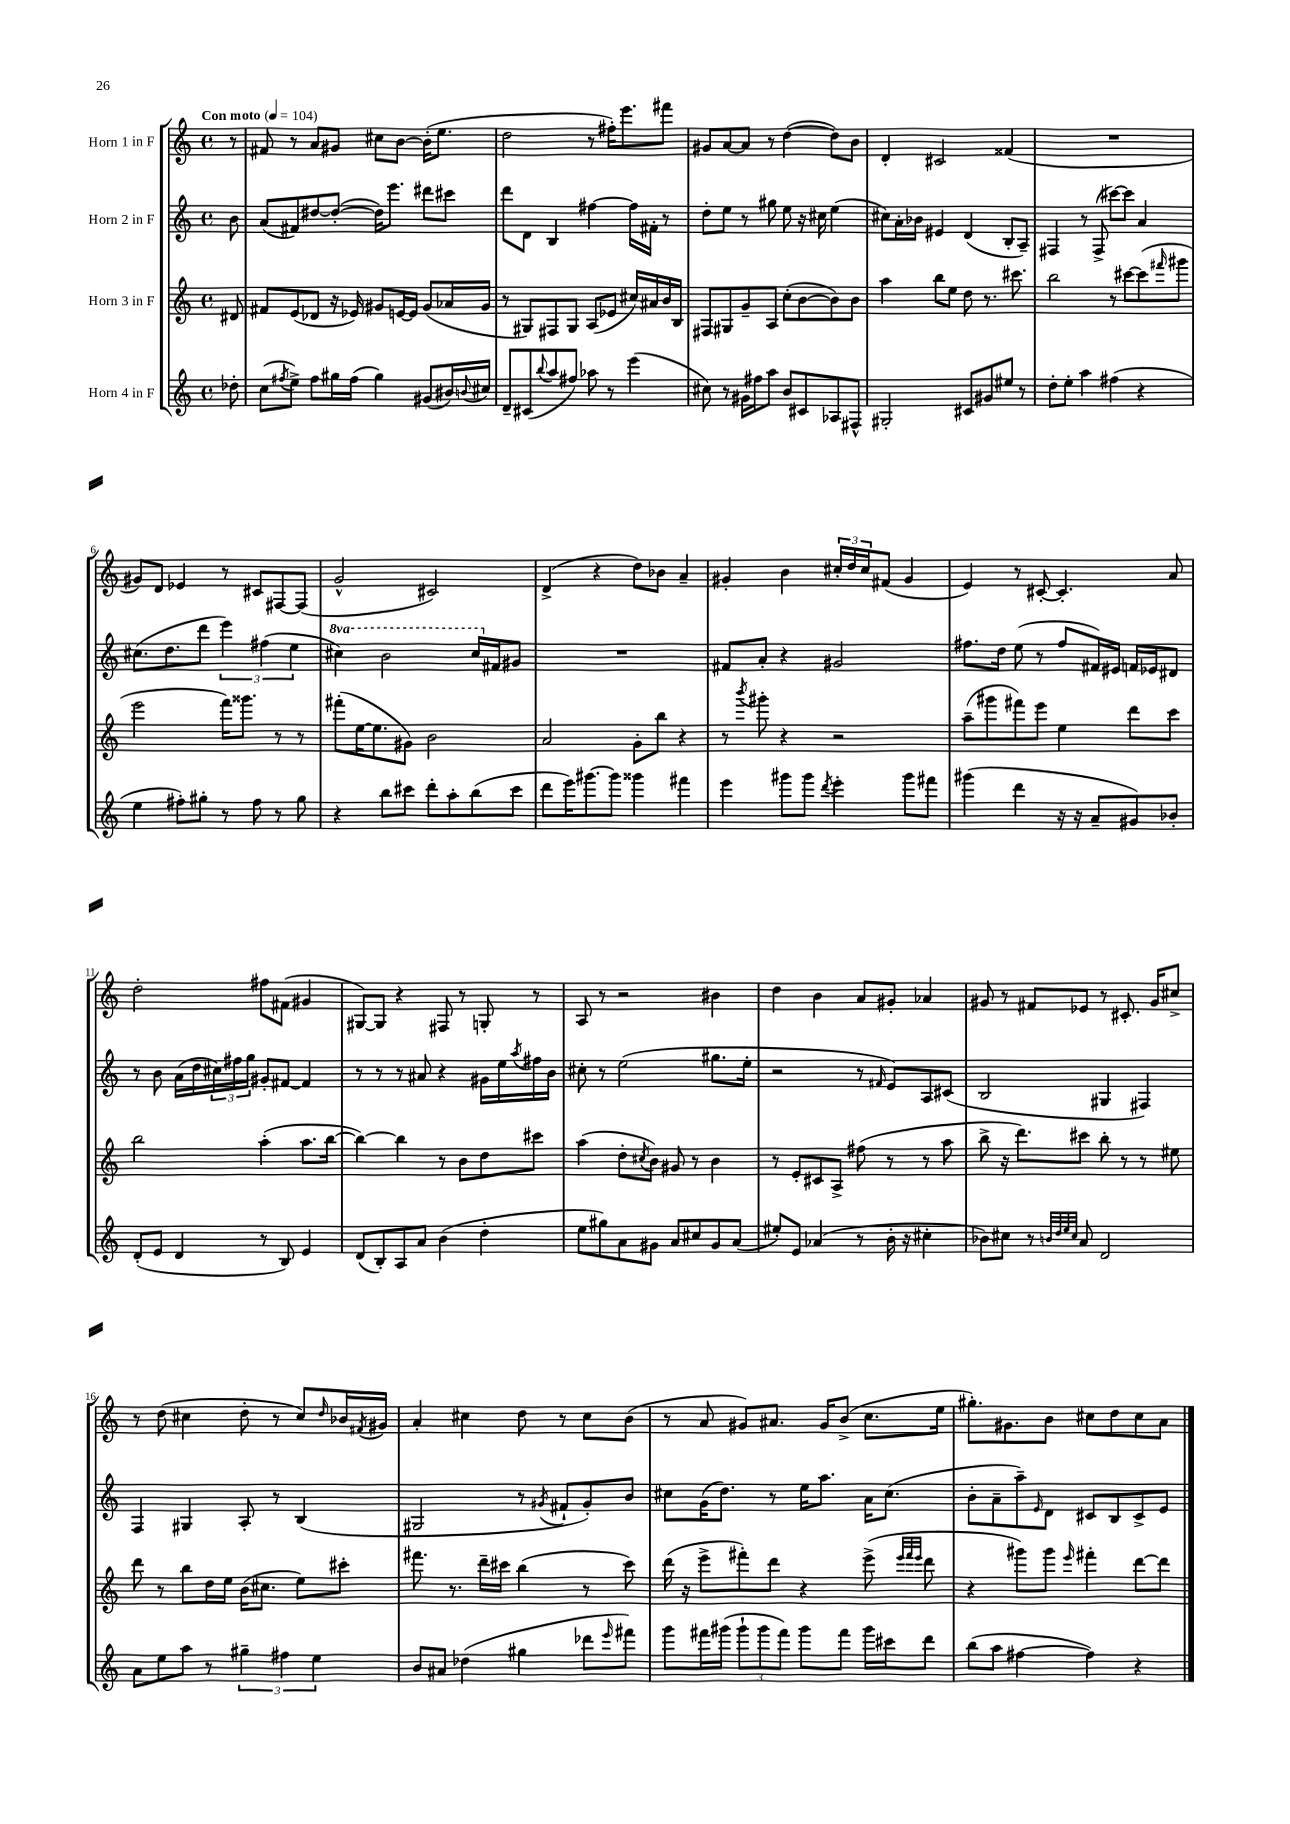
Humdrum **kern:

**kern	**kern	**kern	**kern
*staff4	*staff3	*staff2	*staff1
*clefG2	*clefG2	*clefG2	*clefG2
*k[]	*k[]	*k[]	*k[]
*M4/4	*M4/4	*M4/4	*M4/4
*met(c)	*met(c)	*met(c)	*met(c)
*MM104	*MM104	*MM104	*MM104
8dd-'	8d#	8b	8r
=	=	=	=
(8cc	8f#	(8a	8f#
8qff#	.	.	.
8ee^)	(8e	8f#)	8r
8ff#	8d-	[8dd#	8a
16gg#	16r	(8dd#'_	8g#
(16ff#	16e-)	.	.
4gg#)	8g#	16dd#])	8cc#
.	.	8.eee	.
.	[16e	.	[8b
.	16e]	.	.
(8g#	(8g#	8ddd#	(16b']
.	.	.	8.ee
16b#)	16a-	8ccc#	.
8qqb	.	.	.
16cc#	16g#	.	.
=	=	=	=
8d~	8r	8ddd	2dd
(8c#	8G#)	8d	.
8qqbb	.	.	.
8aa	8F#	4B	.
8ff#)	8G#	.	.
8aa-	(8A	[4ff#	8r
8r	8e-	.	16ff#')
.	.	.	8.eee
(4eee	16cc#)	16ff#]	.
.	16a#	16f#'	.
.	16b	8r	8fff#
.	16B	.	.
=	=	=	=
8cc#)	8F#	8dd'	8g#
8r	8G#	8ee	[8a
16g#	8g~	8r	8a]
16ff#	.	.	.
8aa	8A	8gg#	8r
8b	(8cc'	8ee	([4dd
8c#	[8b	16r	.
.	.	16cc#	.
8A-	8b])	(4ee	8dd])
8F#^^	8b	.	8b
=	=	=	=
2G#'	4aa	8cc#)	4d'
.	.	16a'	.
.	.	16b-	.
.	8bb	4e#	2c#
.	8ee	.	.
8c#	8dd	(4d	.
8g#	8.r	.	.
8ee#	.	8B'	(4f##
.	8.ccc#	.	.
8r	.	8A~)	.
=	=	=	=
8dd'	2bb	4F#	1r
8ee'	.	.	.
4aa	.	8r	.
.	.	(8F#^	.
(4ff#	8r	[8ccc#)	.
.	[8ccc#	8ccc#]	.
4r	(8ccc#]	4a	.
.	16qqfff#	.	.
.	8ggg#	.	.
=	=	=	=
4ee	2eee	(8.cc#	8g#)
.	.	.	8d
.	.	8.dd	.
8ff#')	.	.	4e-
8gg#'	.	8ddd	.
8r	16fff)	6eee)	8r
.	8.ggg##	.	.
8ff#	.	.	8c#
.	.	(6ff#	.
8r	8r	.	[8F#
.	.	6ee	.
8gg#	8r	.	(8F#]
=	=	=	=
4r	(8fff#'	4ccc#)	2g^^
.	[16ee	.	.
.	8.ee]	.	.
8bb	.	2bb	.
8ccc#	8g#)	.	.
8ddd'	2b	.	2c#)
8aa'	.	.	.
(8bb	.	16ccc#	.
.	.	16f#	.
8ccc#	.	8g#	.
=	=	=	=
8ddd	2a	1r	(4d^
16eee)	.	.	.
[8.ggg#	.	.	.
.	.	.	4r
8ggg#]	.	.	.
4ggg##	8g'	.	8dd)
.	8bb	.	8b-
4fff#	4r	.	4a~
=	=	=	=
4eee	8r	8f#	4g#'
.	8qbbb	.	.
.	8ggg#'	8a'	.
8ggg#	4r	4r	4b
8ggg#	.	.	.
8qddd	.	.	.
4eee'	2r	2g#	24cc#'
.	.	.	24dd
.	.	.	24cc#
.	.	.	(8f#
8ggg#	.	.	4g#
8fff#	.	.	.
=	=	=	=
(4ggg#	(8aa~	8.ff#	4e)
.	8ggg#	.	.
.	.	16dd	.
4ddd	8fff#)	(8ee	8r
.	8eee	8r	[8c#'
16r	4ee	8ff#	4.c#']
16r	.	.	.
8a~	.	16f#)	.
.	.	16e#	.
8g#)	8ddd	16f	.
.	.	16e-	.
8b-'	8ccc	8d#	8a
=	=	=	=
(8d'	2bb	8r	2dd'
8e	.	8b	.
4d	.	(16a	.
.	.	16dd	.
.	.	24cc#)	.
.	.	24ff#	.
.	.	24gg	.
8r	(4aa'	8g#'	8ff#
8B)	.	[8f#	(8f#
4e	8.aa	4f#]	4g#
.	[16bb	.	.
=	=	=	=
(8d	4bb_)	8r	[8G#)
8B')	.	8r	8G#]
8A	4bb]	8r	4r
8a	.	8a#	.
(4b	8r	4r	8F#
.	8b	.	8r
4dd'	8dd	16g#	8G'
.	.	16ee	.
.	.	8qaa	.
.	8ccc#	16ff#	8r
.	.	16b	.
=	=	=	=
8ee	(4aa	8cc#'	8A
8gg#)	.	8r	8r
8a	8dd'	(2ee	2r
.	8qcc#	.	.
8g#	8b)	.	.
8a	8g#	.	.
8cc#	8r	.	.
8g#	4b	8.gg#	4b#
(8a	.	.	.
.	.	16ee'	.
=	=	=	=
8ee#')	8r	2r	4dd
8e	8e'	.	.
(4a-	8c#	.	4b
.	8A^	.	.
8r	(8ff#	8r	8a
.	.	16qqf#	.
16b'	8r	8e)	8g#'
16r	.	.	.
4cc#'	8r	8A	4a-
.	8aa	(8c#	.
=	=	=	=
8b-)	8bb^	2B	8g#
8cc#	16r	.	8r
.	8.ddd)	.	.
8r	.	.	8f#
32qqb	.	.	.
32qqdd	.	.	.
32qqee	.	.	.
32qqcc#	.	.	.
8a	8ccc#	.	8e-
2d	8bb'	4G#	8r
.	8r	.	8.c#'
.	8r	4F#)	.
.	.	.	16g#
.	8ee#	.	8cc#^
=	=	=	=
8a	8ddd	4F	8r
8ee	8r	.	(8dd
8aa	8bb	4G#	4cc#
8r	16dd	.	.
.	16ee	.	.
6gg#~	(16b	8A'	8dd'
.	8.cc#	.	.
.	.	8r	8r
6ff#	.	.	.
.	8ee)	(4B	8cc#)
6ee	.	.	.
.	.	.	16qqdd
.	8ccc#'	.	16b-
.	.	.	8qf#
.	.	.	16g#
=	=	=	=
8b	8.fff#	2G#	4a'
8a#	.	.	.
.	8.r	.	.
(4dd-	.	.	4cc#
.	16ddd~	.	.
.	16ccc#	.	.
4gg#	(4bb	8r	8dd
.	.	8qg#	.
.	.	8f#`	8r
8ddd-	8r	8g#')	8cc#
16qqeee	.	.	.
8fff#)	8ccc#)	8b	(8b
=	=	=	=
8ggg	(16ddd	8cc#	8r
.	16r	.	.
16fff#	8eee^	(16g	8a
(16ggg#	.	8.dd)	.
12ggg#`	8fff#')	.	8g#)
12ggg#	.	.	.
.	8ddd	8r	8.a#
12fff#)	.	.	.
8ggg#	4r	16ee	.
.	.	8.aa	16g#
8fff#	.	.	(8b^
16ggg#	(8eee^	16a	8.cc
16ccc#	.	(8.cc#	.
.	32qqeee	.	.
.	32qqfff#	.	.
.	32qqeee	.	.
8ddd	8ddd	.	.
.	.	.	16ee
=	=	=	=
(8bb	4r	8b'	8.gg#')
8aa	.	8a~	.
.	.	.	8.g#
[4ff#	8ggg#)	8aa~)	.
.	.	16qqe	.
.	8ggg#	8d	8b
.	16qqeee	.	.
4ff#])	4fff#'	8c#	8cc#
.	.	8B	8dd
4r	[8ddd	8c#^	8cc#
.	8ddd]	8e	8a
==	==	==	==
*-	*-	*-	*-
